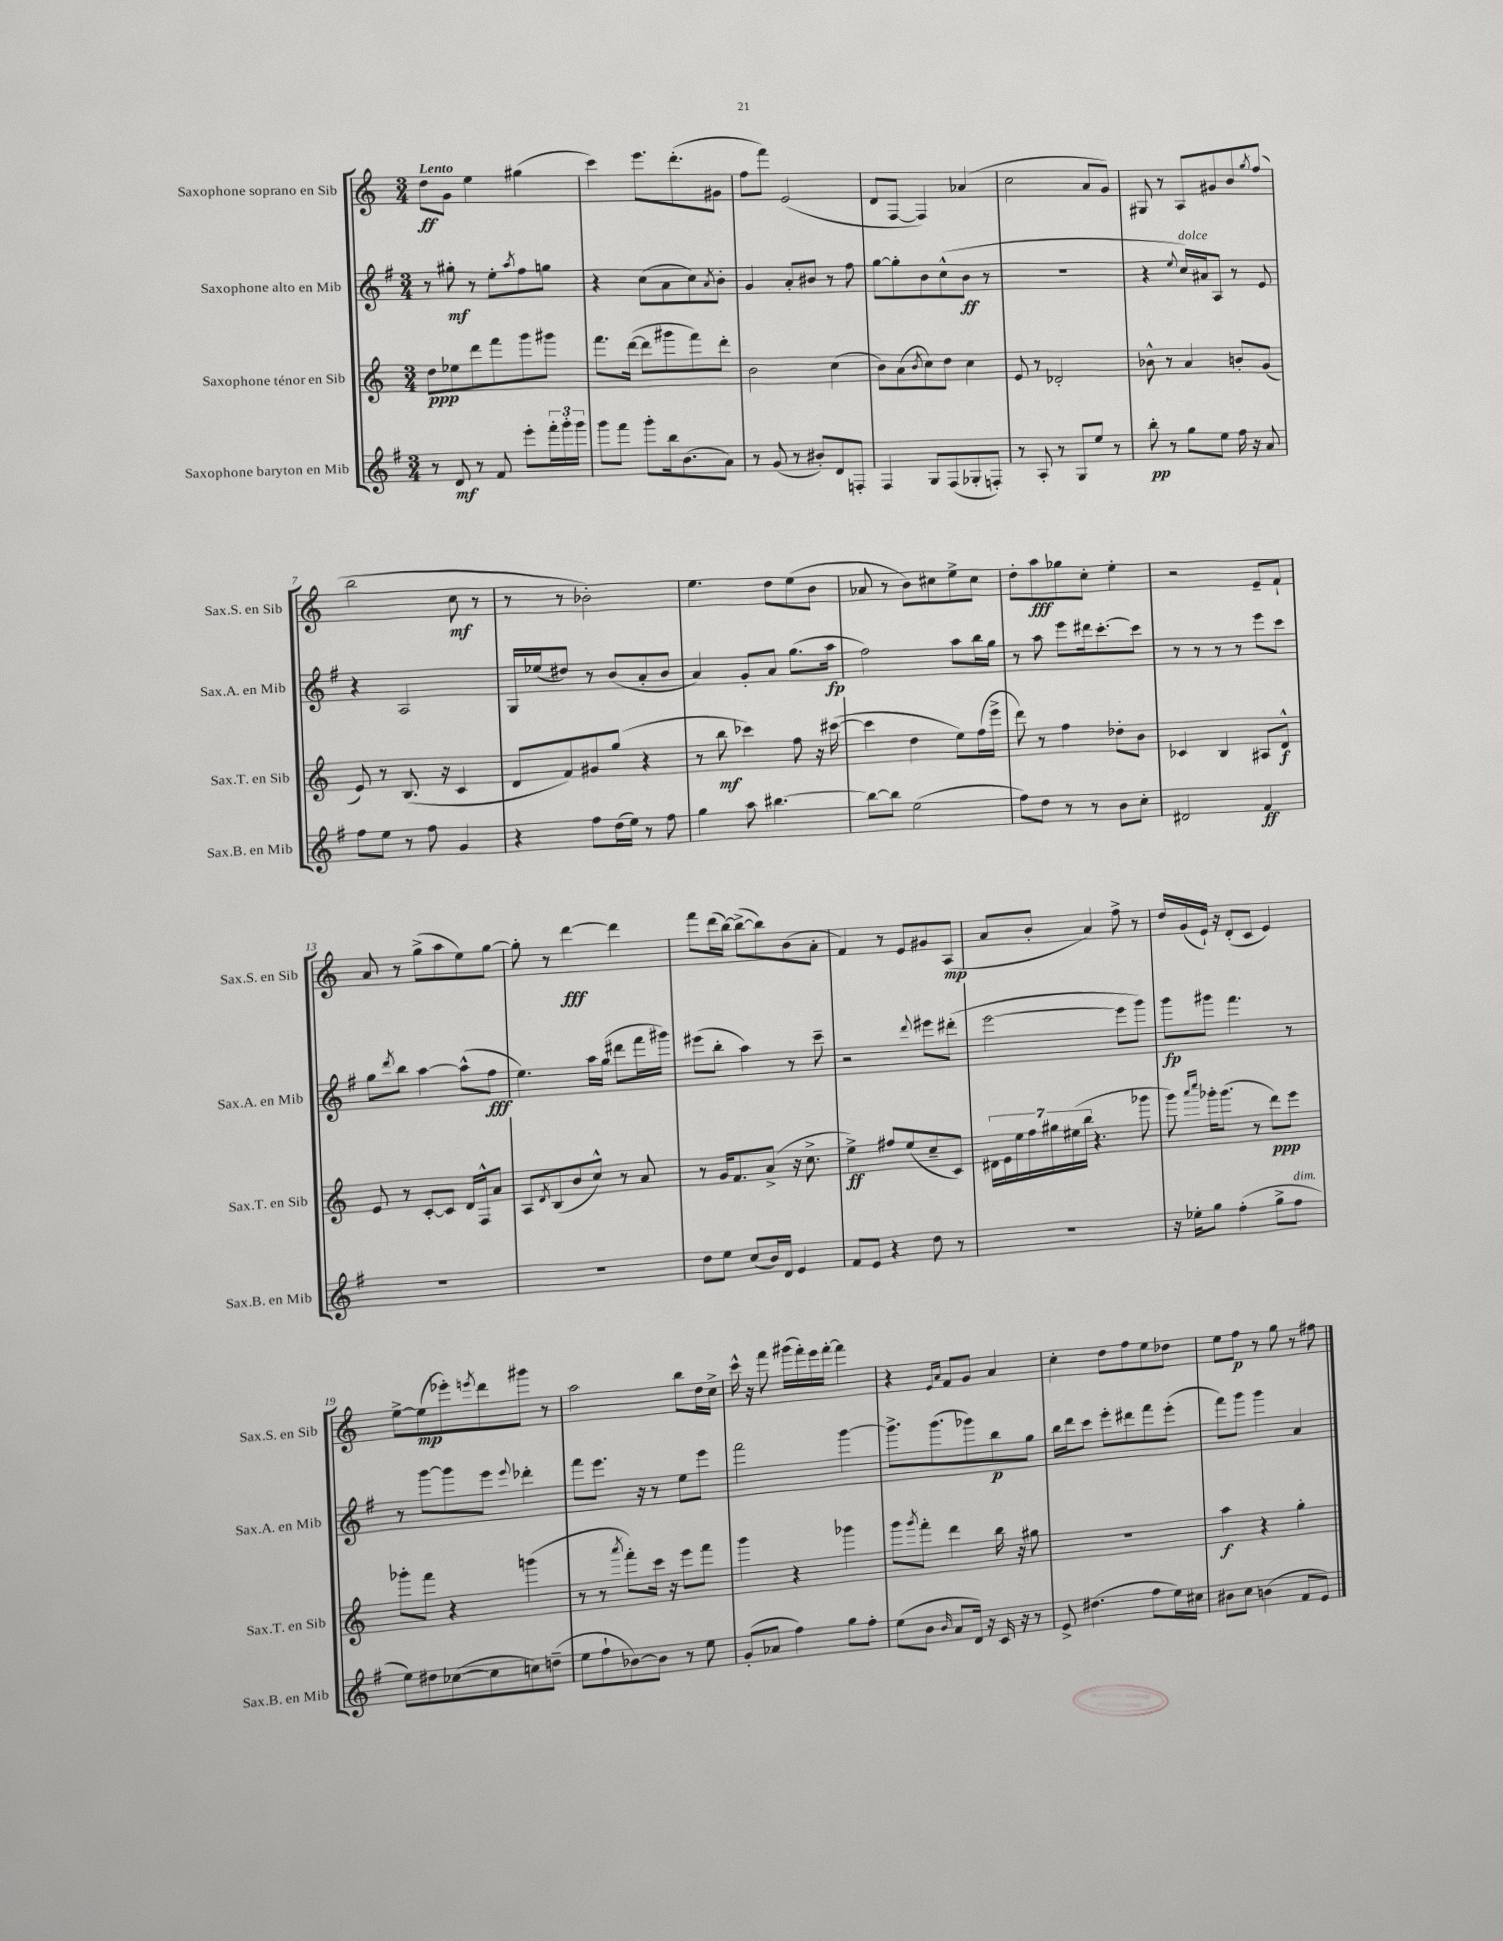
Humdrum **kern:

**kern	**dynam	**kern	**dynam	**kern	**dynam	**kern	**dynam
*part4	*part4	*part3	*part3	*part2	*part2	*part1	*part1
*staff4	*staff4	*staff3	*staff3	*staff2	*staff2	*staff1	*staff1
*I"Saxophone baryton en Mib	*	*I"Saxophone ténor en Sib	*	*I"Saxophone alto en Mib	*	*I"Saxophone soprano en Sib	*
*I'Sax.B. en Mib	*	*I'Sax.T. en Sib	*	*I'Sax.A. en Mib	*	*I'Sax.S. en Sib	*
*clefG2	*	*clefG2	*	*clefG2	*	*clefG2	*
*k[f#]	*	*k[]	*	*k[f#]	*	*k[]	*
*M3/4	*	*M3/4	*	*M3/4	*	*M3/4	*
=1	=1	=1	=1	=1	=1	=1	=1
!	!	!	!	!	!	!LO:TX:a:B:t=Lento	!
8r	.	8dd\L	ppp	8r	.	8dd\L	ff
8d/	mf	8ee-X\	.	8gg#X'\	mf	8g\J	.
8r	.	8ddd\	.	8r	.	4ee\	.
8f#/	.	8fff\	.	8ee'\L	.	.	.
.	.	.	.	8qaa/	.	.	.
8eee'\L	.	8ggg\	.	8ff#\	.	(4gg#X\	.
24fff#'\L	.	8ggg#X\J	.	8ggn\J	.	.	.
24ggg'\	.	.	.	.	.	.	.
24ggg\JJ	.	.	.	.	.	.	.
=2	=2	=2	=2	=2	=2	=2	=2
8ggg\L	.	8.fff\L	.	4r	.	4ccc\)	.
8fff#\J	.	.	.	.	.	.	.
.	.	([16ddd\Jk	.	.	.	.	.
8ggg'\L	.	8ddd\L]	.	(8cc\L	.	8.eee\L	.
16bb\k	.	8ggg#X\	.	8a\	.	.	.
(8.b\	.	.	.	.	.	(8.ddd'\	.
.	.	8fff\)	.	8cc\)	.	.	.
.	.	.	.	8qa/	.	.	.
8a\J)	.	8ddd'\J	.	8b'\J	.	8g#X\J	.
=3	=3	=3	=3	=3	=3	=3	=3
8r	.	2b\	.	4g/	.	8ff\L	.
(8g/	.	.	.	.	.	8fff\J)	.
8r	.	.	.	8a'/L	.	(2e/	.
8b#X'/L)	.	.	.	8b#X/J	.	.	.
8d/	.	(4cc\	.	8r	.	.	.
8Fn'/J	.	.	.	8ff#\	.	.	.
=4	=4	=4	=4	=4	=4	=4	=4
4F#/	.	8b\L)	.	[8gg\L	.	8d/L	.
.	.	(8a\	.	8gg'\]	.	[8F/J	.
.	.	8qb/	.	.	.	.	.
8G/L	.	8cc\)	.	8b\	.	4F/])	.
(8F#/	.	8dd\J	.	(8cc^^\	.	.	.
8G-X'/	.	4cc\	.	8b\J	ff	(4a-X/	.
8Fn'/J)	.	.	.	8r	.	.	.
=5	=5	=5	=5	=5	=5	=5	=5
8r	.	8e/	.	2.r	.	2cc\	.
8A'/	.	8r	.	.	.	.	.
8r	.	2d-X'/	.	.	.	.	.
8G/L	.	.	.	.	.	.	.
8ee/J	.	.	.	.	.	8a/L	.
8r	.	.	.	.	.	8g/J)	.
=6	=6	=6	=6	=6	=6	=6	=6
8bb'\	pp	8b-X^^\	.	4r	.	8G#X/	.
8r	.	8r	.	.	.	8r	.
.	.	.	.	8qqee/	.	.	.
!	!	!	!	!LO:TX:a:i:t=dolce	!	!	!
8gg\L	.	4a/	.	16cc/LL)	.	8A/L	.
.	.	.	.	16a#X/J	.	.	.
8ee\J	.	.	.	8A/J	.	8g#X/	.
16ff#\	.	8bn'/L	.	8r	.	8b/	.
16r	.	.	.	.	.	.	.
.	.	.	.	.	.	8qgg/	.
8a/	.	(8g/J	.	8e/	.	(8ff/J	.
!!LO:LB:g=z
=7	=7	=7	=7	=7	=7	=7	=7
8ff#\L	.	8e/)	.	4r	.	2bb\	.
8ee\J	.	8r	.	.	.	.	.
8r	.	(8.B/	.	2A/	.	.	.
8ff#\	.	.	.	.	.	.	.
.	.	16r	.	.	.	.	.
4g/	.	4c/	.	.	.	8cc\	mf
.	.	.	.	.	.	8r	.
=8	=8	=8	=8	=8	=8	=8	=8
4r	.	8d/L	.	16G/LL	.	8r	.
.	.	.	.	(16ee-X/J	.	.	.
.	.	8f/)	.	8dd#X/J)	.	8r	.
8ff#\L	.	8g#X/	.	8r	.	2b-X'\)	.
(16dd\L	.	(8gg/J	.	(8b/L	.	.	.
16ee\JJ)	.	.	.	.	.	.	.
8r	.	4r	.	8a'/	.	.	.
8ff#\	.	.	.	8b/J	.	.	.
=9	=9	=9	=9	=9	=9	=9	=9
4gg\	.	8r	.	4a/)	.	4.ee\	.
.	.	8bb\	mf	.	.	.	.
8aa\	.	4ccc-X\)	.	8g'/L	.	.	.
[4.bb#X\	.	.	.	8a/J	.	8dd\L	.
.	.	8ff\	.	(8.gg\L	.	(8ee\	.
.	.	16r	.	.	.	8b\J	.
.	.	([16ccc#X\	.	16aa\Jk	fp	.	.
=10	=10	=10	=10	=10	=10	=10	=10
8bb#\L_	.	4ccc#\]	.	2ff#\)	.	8a-X/	.
8bb#\J]	.	.	.	.	.	8r	.
(2ee\	.	4dd\	.	.	.	8b\L)	.
.	.	.	.	.	.	8cc#X\	.
.	.	8ee\L)	.	8aa\L	.	8ee^\	.
.	.	(16ff\L	.	16bb\L	.	8cc#\J	.
.	.	16eee^\JJ	.	16gg\JJ	.	.	.
=11	=11	=11	=11	=11	=11	=11	=11
8ff#\L)	.	8ddd\)	.	8r	.	8dd'\L	.
8dd\J	.	8r	.	8aa\	.	8aa\	fff
8r	.	4ff\	.	8eee\L	.	8gg-X\	.
8r	.	.	.	16ddd#X\k	.	8cc'\J	.
.	.	.	.	[8.ccc'\	.	.	.
8b\L	.	8dd-X'\L	.	.	.	4ee'\	.
8cc'\J	.	8b\J	.	8ccc\J]	.	.	.
=12	=12	=12	=12	=12	=12	=12	=12
2d#X/	.	4c-X/	.	8r	.	2r	.
.	.	.	.	8r	.	.	.
.	.	4B/	.	8r	.	.	.
.	.	.	.	8r	.	.	.
4f#/	ff	8A#X/L	.	8eee\L	.	8e~/L	.
.	.	8d^^/J	f	8ccc\J	.	8f`/J	.
!!LO:LB:g=z
=13	=13	=13	=13	=13	=13	=13	=13
2.r	.	8e/	.	8gg\L	.	8a/	.
.	.	.	.	8qddd/	.	.	.
.	.	8r	.	8bb\J	.	8r	.
.	.	[8c'/L	.	[4aa\	.	(8gg^\L	.
.	.	8c/J]	.	.	.	8aa\	.
.	.	16d/LL	.	(8aa^^\L]	.	8ee\)	.
.	.	16F^^/J	.	.	.	.	.
.	.	8a/J	.	8ff#\J	fff	[8gg\J	.
=14	=14	=14	=14	=14	=14	=14	=14
2.r	.	8A/L	.	4.ee\)	.	8gg'\]	.
.	.	8qd/	.	.	.	.	.
.	.	(8B/	.	.	.	8r	.
.	.	8b/	.	.	.	[4ddd\	fff
.	.	8cc^^/J)	.	16aa\LL	.	.	.
.	.	.	.	(16gg\JJ	.	.	.
.	.	8r	.	8ddd#X\L	.	4ddd\]	.
.	.	8a/	.	16fff#\L	.	.	.
.	.	.	.	16ggg#X\JJ)	.	.	.
=15	=15	=15	=15	=15	=15	=15	=15
8dd\L	.	8r	.	(8eee#X\L	.	8fff\L	.
8ee\J	.	16g/KL	.	8bb'\J	.	(16ddd\L	.
.	.	8.f/	.	.	.	[16bb\JJ)	.
(8cc/L	.	.	.	4aa\)	.	(8bb^\L_	.
16b/L)	.	(8a^/J	.	.	.	8bb\])	.
16d/JJ	.	.	.	.	.	.	.
4e/	.	16r	.	8r	.	(8b\	.
.	.	8.cc^\	.	.	.	.	.
.	.	.	.	8ccc~\	.	8a'\J	.
=16	=16	=16	=16	=16	=16	=16	=16
8f#/L	.	4ee^\)	ff	2r	.	4f/)	.
8e/J	.	.	.	.	.	.	.
4r	.	8ff#X/L	.	.	.	8r	.
.	.	(8ee/	.	.	.	8e/L	.
.	.	.	.	8qqddd/	.	.	.
8dd\	.	8cc~/	.	8eee#X\L	.	8g#X/	.
8r	.	8c/J)	.	(8ddd#X'\J	.	(8A/J	mp
=17	=17	=17	=17	=17	=17	=17	=17
2.r	.	28d#X\LL	.	[2eee\	.	8a/L	.
.	.	28e\	.	.	.	.	.
.	.	28ee\	.	.	.	.	.
.	.	28ff\	.	.	.	.	.
.	.	.	.	.	.	8b'/J	.
.	.	28gg#X\	.	.	.	.	.
.	.	(28ee#X\	.	.	.	.	.
.	.	28bb\JJ	.	.	.	.	.
.	.	4.r	.	.	.	4a/)	.
.	.	.	.	8eee\L]	.	8ff^\	.
.	.	8ggg-X\	.	8ggg\J)	.	8r	.
=18	=18	=18	=18	=18	=18	=18	=18
16r	.	8ggg\)	.	8ggg\L	fp	16dd/LL	.
16ee-X'\KL	.	.	.	.	.	(16g/	.
.	.	16qqaaa/LL	.	.	.	.	.
.	.	16qqcccc/JJ	.	.	.	.	.
8gg\J	.	16ggg-X'\KL	.	8ggg#X\J	.	16e`/JJ)	.
.	.	(8.ggg-\J	.	.	.	16r	.
(4ff#'\	.	.	.	4.fff#\	.	(8d'/L	.
.	.	8r	.	.	.	8c/J	.
8gg^\L	.	8ddd\L)	ppp	.	.	4e/)	.
!LO:TX:a:i:t=dim.	!	!	!	!	!	!	!
8ff#\J	.	8eee\J	.	8r	.	.	.
!!LO:LB:g=z
=19	=19	=19	=19	=19	=19	=19	=19
8ee\L)	.	8ggg-X'\L	.	8r	.	[8ee^\L	.
8dd#X\	.	8fff\J	.	[8ggg\L	.	(8ee\]	mp
([8cc-X\	.	4r	.	8ggg\]	.	8eee-X'\)	.
.	.	.	.	.	.	8qeeen/	.
8cc-\]	.	.	.	8eee\J	.	8ddd\	.
.	.	.	.	8qqeee/	.	.	.
8ccn\)	.	(4gggn\	.	4ddd-X'\	.	8ggg#X\J	.
(8ddn~\J	.	.	.	.	.	8r	.
=20	=20	=20	=20	=20	=20	=20	=20
8ee\L	.	8r	.	8fff#\L	.	2aa\	.
8ff#`\	.	8r	.	8.eee\J	.	.	.
.	.	8qaaa/	.	.	.	.	.
[8b-X\)	.	8fff'\L)	.	.	.	.	.
.	.	.	.	16r	.	.	.
8b-\J]	.	16ccc\Jk	.	8r	.	.	.
.	.	16r	.	.	.	.	.
8r	.	8eee\L	.	8ee\L	.	8bb\L	.
8ee\	.	8fff\J	.	8eee\J	.	16dd\L	.
.	.	.	.	.	.	16cc^\JJ	.
=21	=21	=21	=21	=21	=21	=21	=21
(8g'/L	.	4ggg\	.	2fff#\	.	16ccc^^\	.
.	.	.	.	.	.	16r	.
8a-X/J	.	.	.	.	.	8fff\	.
4ff#\)	.	4r	.	.	.	(16ggg#X\LL	.
.	.	.	.	.	.	16fff'\)	.
.	.	.	.	.	.	16eee\	.
.	.	.	.	.	.	[16fff'\JJ	.
8gg\L	.	4ggg-X\	.	[4ggg\	.	4fff\]	.
8ff#'\J	.	.	.	.	.	.	.
=22	=22	=22	=22	=22	=22	=22	=22
(8ee\L	.	8ggg\L	.	8.ggg^\L]	.	4r	.
.	.	8qggg/	.	.	.	.	.
8b\J	.	8fff'\J	.	.	.	.	.
.	.	.	.	(8.ggg\	.	.	.
.	.	.	.	.	.	16qqe/LL	.
16qqb/	.	.	.	.	.	16qqa/JJ	.
8a/L	.	4ddd\	.	.	.	8f/L	.
16d/Jk)	.	.	.	8ggg-X\)	.	8g/J	.
16r	.	.	.	.	.	.	.
16c/	.	16bb\	.	8bb\	p	4a/	.
16r	.	16r	.	.	.	.	.
8r	.	8gg#X\	.	8gg\J	.	.	.
=23	=23	=23	=23	=23	=23	=23	=23
8e^/	.	2.r	.	16bb\LL	.	4cc'\	.
.	.	.	.	16ddd\J	.	.	.
(4.dd#X\	.	.	.	8ccc\J	.	.	.
.	.	.	.	8eee'\L	.	8dd\L	.
.	.	.	.	8ddd#X\	.	8ff\	.
8ff#\L	.	.	.	8fff#\	.	8ee\	.
16ee\L)	.	.	.	(8eee'\J	.	8dd-X\J	.
16cc#X\JJ	.	.	.	.	.	.	.
=24	=24	=24	=24	=24	=24	=24	=24
8b#X\L	.	4aa\	f	8fff#\L)	.	8ee\L	.
8cc\J	.	.	.	8ggg\J	.	8ff\J	p
(4bn\	.	4r	.	4ggg\	.	8r	.
.	.	.	.	.	.	8gg\	.
8f#/L	.	4gg'\	.	4a/	.	8r	.
8e/J)	.	.	.	.	.	8ff#X\	.
==	==	==	==	==	==	==	==
*-	*-	*-	*-	*-	*-	*-	*-
